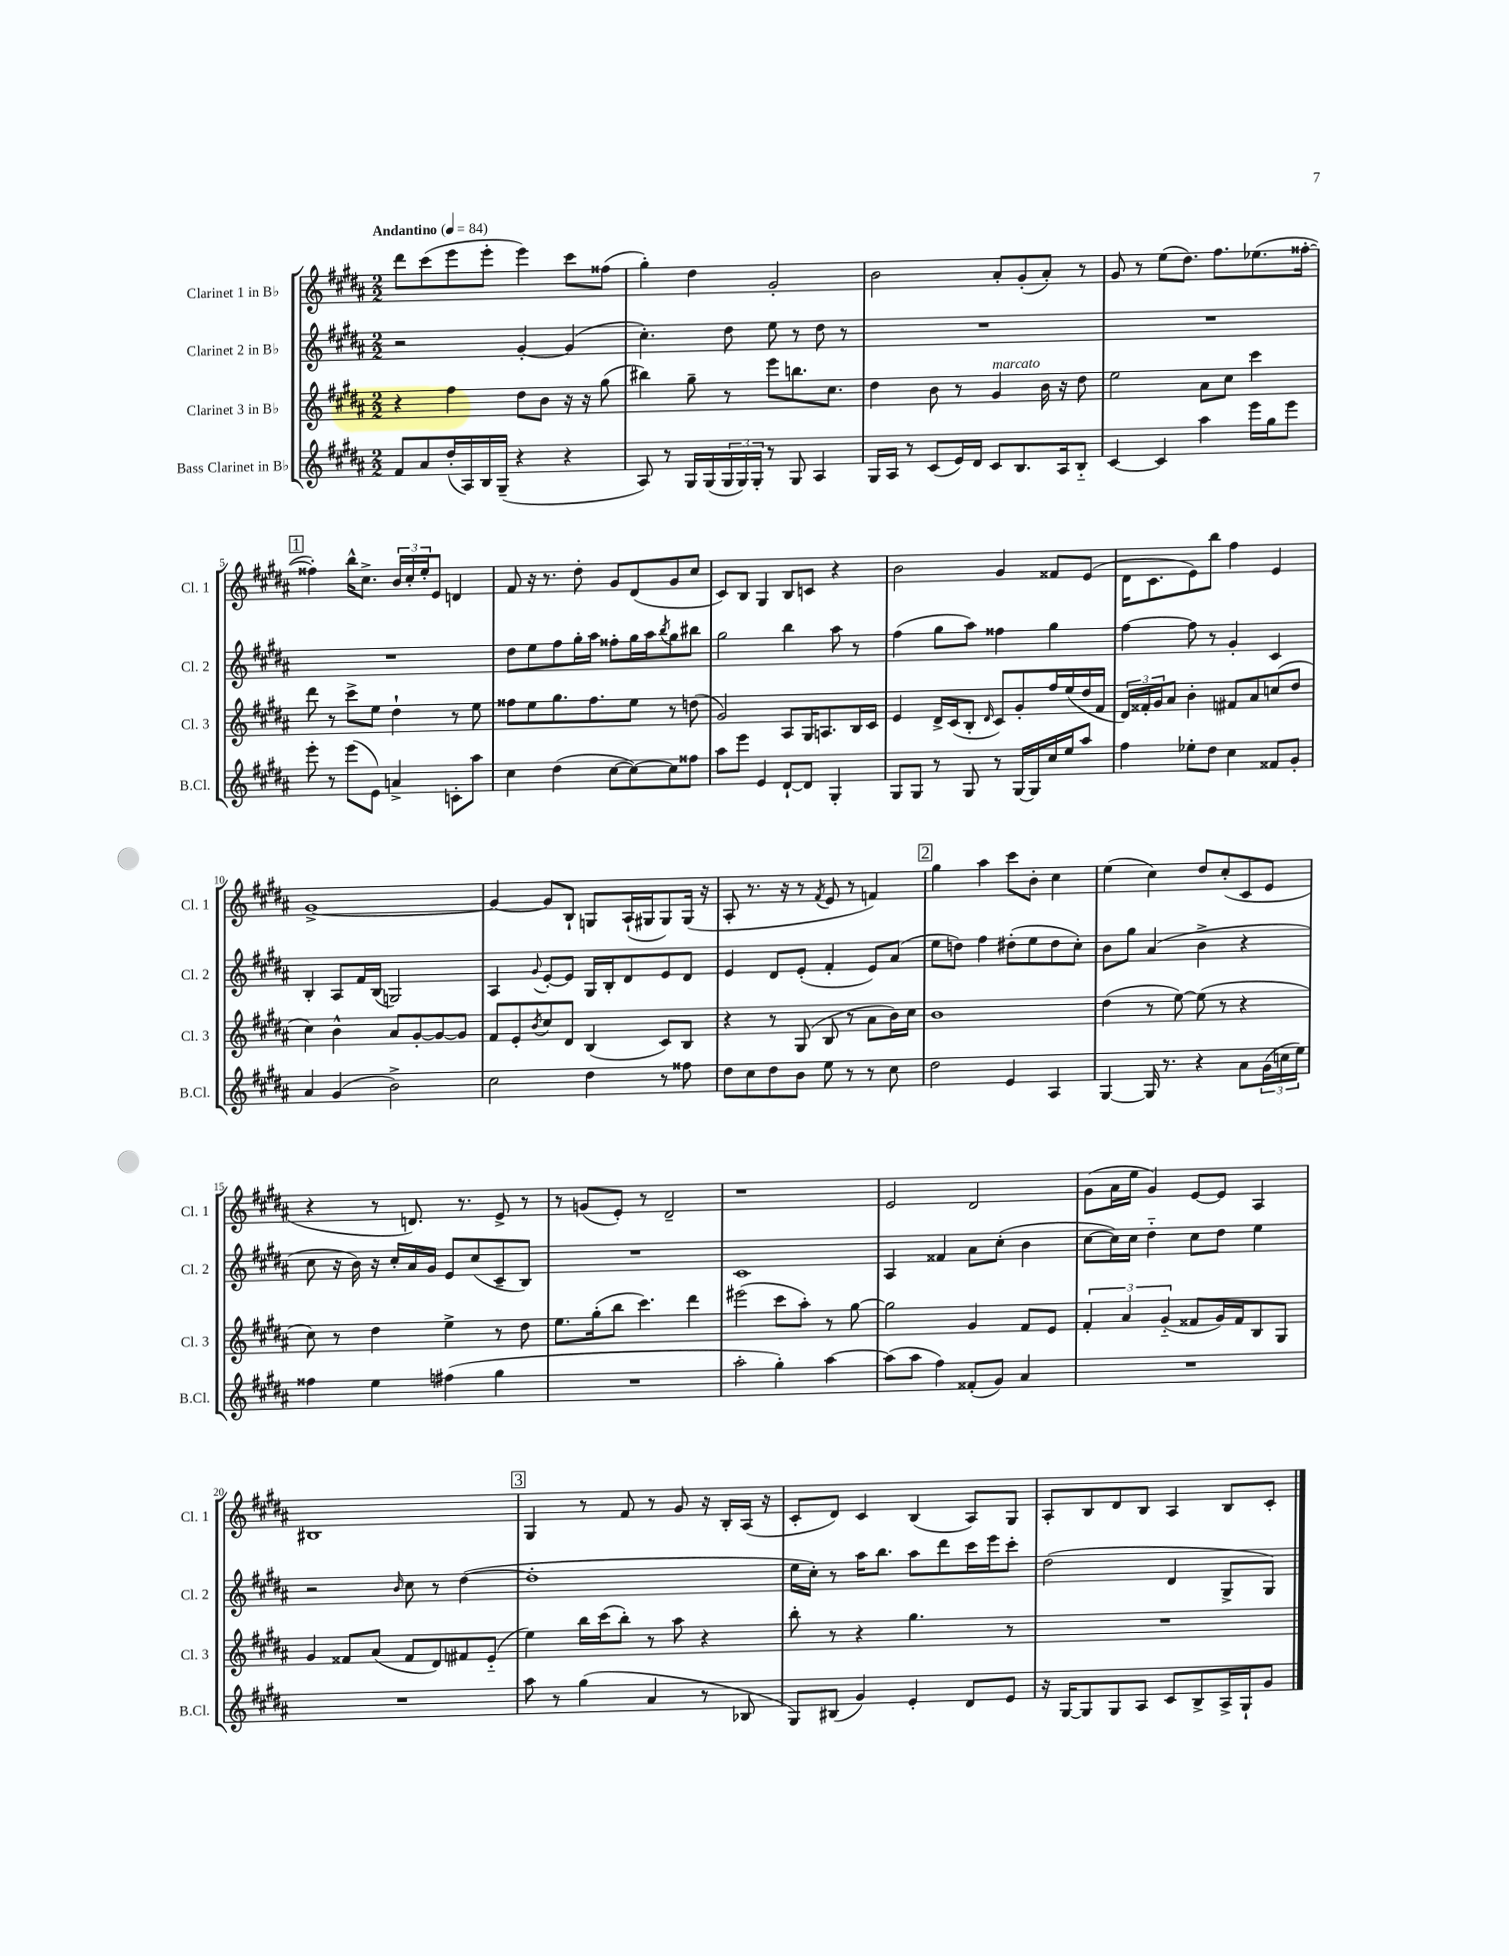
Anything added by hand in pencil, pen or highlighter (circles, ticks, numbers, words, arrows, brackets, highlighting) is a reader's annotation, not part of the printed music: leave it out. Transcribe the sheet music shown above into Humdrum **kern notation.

**kern	**kern	**kern	**kern
*staff4	*staff3	*staff2	*staff1
*clefG2	*clefG2	*clefG2	*clefG2
*k[f#c#g#d#a#]	*k[f#c#g#d#a#]	*k[f#c#g#d#a#]	*k[f#c#g#d#a#]
*M2/2	*M2/2	*M2/2	*M2/2
*MM84	*MM84	*MM84	*MM84
8f#	4r	2r	8ddd#
8a#	.	.	(8ccc#
(16dd#'	4ff#	.	8eee
16A#)	.	.	.
16B	.	.	8eee'
(16G#~	.	.	.
4r	8dd#	[4g#'	4eee)
.	8b	.	.
4r	16r	(4g#]	8ccc#
.	16r	.	.
.	(8gg#	.	(8ff##
=	=	=	=
8A#)	4bb#)	4.cc#')	4gg#')
8r	.	.	.
16G#	8gg#~	.	4dd#
(16G#	.	.	.
24G#	8r	8dd#	.
24G#)	.	.	.
24G#'	.	.	.
8r	8eee	8ee	2g#'
8G#	8.bb	8r	.
4A#	.	8dd#	.
.	8.cc#	.	.
.	.	8r	.
=	=	=	=
16G#	4dd#	1r	2b
16A#	.	.	.
8r	.	.	.
(8c#	8b	.	.
16e)	8r	.	.
16d#	.	.	.
8c#	4g#	.	8a#'
8.B	.	.	(8g#'
.	16b	.	8a#')
16A#	16r	.	.
8B'~	8dd#	.	8r
=	=	=	=
[4c#	2ee	1r	8g#
.	.	.	8r
4c#]	.	.	(8ee
.	.	.	8.dd#)
4aa#	8a#	.	.
.	.	.	8.ff#
.	8cc#	.	.
16eee	4ccc#	.	(8.ee-
16gg#	.	.	.
8eee	.	.	.
.	.	.	[16ff##'
=	=	=	=
8eee'	8ddd#	1r	4ff##'])
8r	8r	.	.
(8eee	8ccc#^	.	16bb^^
.	.	.	8.cc#^
8e)	8ee	.	.
4a^	4dd#`	.	24b
.	.	.	24cc#'
.	.	.	24ee'
.	.	.	8e
8c'	8r	.	4d
8aa#	8ee	.	.
=	=	=	=
4cc#	8ff##	8dd#	8f#
.	8ee	8ee	16r
.	.	.	8.r
(4dd#	8.gg#	8ff#	.
.	.	16gg#'	8dd#'
.	8.ff##	16aa#	.
[8cc#	.	8ff##'	8g#
8cc#_)	8ee	16gg#	(8d#
.	.	16aa#	.
.	.	8qbb	.
8cc#]	8r	8gg#	8g#
8ff##	(8dd	8bb#	8cc#
=	=	=	=
8aa#	2g#)	2gg#	8c#)
8eee	.	.	8B
4e	.	.	4G#
[8d#`	8A#	4bb	8B
8d#]	16G#	.	8c
.	8.A	.	.
4G#'	.	8aa#	4r
.	16B	8r	.
.	16c#	.	.
=	=	=	=
8G#	4e	(4ff#	2b
8G#	.	.	.
8r	16d#^	8gg#	.
.	(16c#	.	.
8G#	8B'	8aa#)	.
.	16qqd#	.	.
8r	8c#)	4ff##	4g#
[16G#	8g#'	.	.
16G#]	.	.	.
16cc#	16ff#	4gg#	8f##
16ee	(16ee	.	.
8aa#	16dd#	.	(8e
.	16f#	.	.
=	=	=	=
4ff#	24d#)	[4ff#	16d#
.	24f##'	.	.
.	.	.	8.c#
.	24g#	.	.
.	8a#	.	.
8ee-'	4b'	8ff#]	8e)
8dd#	.	8r	8bb
4cc#	8f#	4g#'	4ff#
.	8a#	.	.
8f##	(8cc	4c#	4e
8g#'	8dd#	.	.
=	=	=	=
4a#	4cc#)	4B'	[1g#^
(4g#	4b^^	8A#	.
.	.	16f#	.
.	.	(16B	.
2b^)	8a#	2G)	.
.	[8g#'	.	.
.	8g#_	.	.
.	8g#]	.	.
=	=	=	=
2cc#	8f#	4A#	4g#_
.	8e'	.	.
.	8qb	8qqg#	.
.	8cc#	[8e'	8g#]
.	8d#	8e]	8B`
4dd#	(4B	16G#	8G
.	.	16B'	.
.	.	8d#	(16A#`
.	.	.	16G#
8r	8c#)	8e	8G#)
8ff##	8B	8d#	(16G#
.	.	.	16r
=	=	=	=
8dd#	4r	4e	8A#'
8cc#	.	.	8.r
8dd#	8r	8d#	.
.	.	.	16r
8b	(8G#	(8e'	8r
.	.	.	8qf#
8ee	8B	4f#'	8e
8r	8r	.	8r
8r	8a#	8e)	4f)
8cc#	16b)	(8a#	.
.	16cc#	.	.
=	=	=	=
2dd#	1b	8ee	4gg#
.	.	8dd)	.
.	.	4ff#	4aa#
4e	.	(8dd#'	8ccc#
.	.	8ee	8b'
4A#	.	8dd#	4cc#
.	.	8cc#')	.
=	=	=	=
[4G#	(4dd#	8b	(4ee
.	.	8gg#	.
16G#]	8r	(4a#	4cc#)
8.r	.	.	.
.	[8ee)	.	.
4r	(8ee]	4b^	8dd#
.	8r	.	(8cc#'
8a#	4r	4r	8c#
(24g#	.	.	8e
24cc	.	.	.
24ee)	.	.	.
=	=	=	=
4ff##	8cc#)	8cc#	4r
.	8r	16r	.
.	.	16b)	.
4ee	4dd#	16r	8r
.	.	16cc#'	.
.	.	16a#	8.d)
.	.	16g#	.
(4ff#	4ee^	8e	.
.	.	.	8.r
.	.	(8cc#	.
4gg#	8r	8c#~	8e^
.	8dd#	8B)	8r
=	=	=	=
1r	8.ee	1r	8r
.	.	.	(8g
.	(16gg#'	.	.
.	8bb	.	8e')
.	4.ccc#)	.	8r
.	.	.	2d#~
.	4ddd#	.	.
=	=	=	=
2aa#'	(2eee#	1c#	1r
4gg#')	8ccc#	.	.
.	8aa#')	.	.
[4aa#	8r	.	.
.	[8gg#	.	.
=	=	=	=
(8aa#]	2gg#]	4A#	2e
8aa#	.	.	.
4ff#)	.	4f##	.
(8f##'	4g#	8a#	2d#
8g#)	.	(8cc#'	.
4a#	8f#	4b	.
.	8e	.	.
=	=	=	=
1r	6f#'	[8cc#	(8g#
.	.	16cc#])	16a#
.	6a#	.	.
.	.	16cc#	16ee
.	.	4dd#'~	4g#)
.	(6g#'~	.	.
.	8f##	8cc#	[8e
.	16g#)	8dd#	8e]
.	16f##	.	.
.	8B	4ee	4A#
.	8G#	.	.
=	=	=	=
1r	4g#	2r	1B#
.	8f##	.	.
.	(8a#	.	.
.	.	16qqb	.
.	8f##	8cc#	.
.	8d#)	8r	.
.	8f#	([4dd#	.
.	(8e'~	.	.
=	=	=	=
8aa#	4ee)	1dd#']	4G#
8r	.	.	.
(4gg#	16bb	.	8r
.	(16ccc#	.	.
.	8bb')	.	8f#
4a#	8r	.	8r
.	8aa#	.	8g#
8r	4r	.	16r
.	.	.	16B'
8B-	.	.	(16A#
.	.	.	16r
=	=	=	=
8G#)	8bb'	16ee	8c#'
.	.	16cc#')	.
(8B#	8r	8r	8d#)
4g#)	4r	16aa#	4c#
.	.	8.bb	.
4e'	4.gg#	8aa#	(4B
.	.	8ddd#	.
8d#	.	16ccc#	8A#)
.	.	16eee	.
8e	8r	8ccc#'	8G#
=	=	=	=
16r	1r	(2dd#	8A#'
[16G#	.	.	.
8G#]	.	.	8B
8G#	.	.	8d#
8A#	.	.	8B
8c#	.	4d#	4A#
8B^	.	.	.
16A#^	.	8G#^	8B
16G#`	.	.	.
8g#	.	8G#)	8c#'
==	==	==	==
*-	*-	*-	*-
